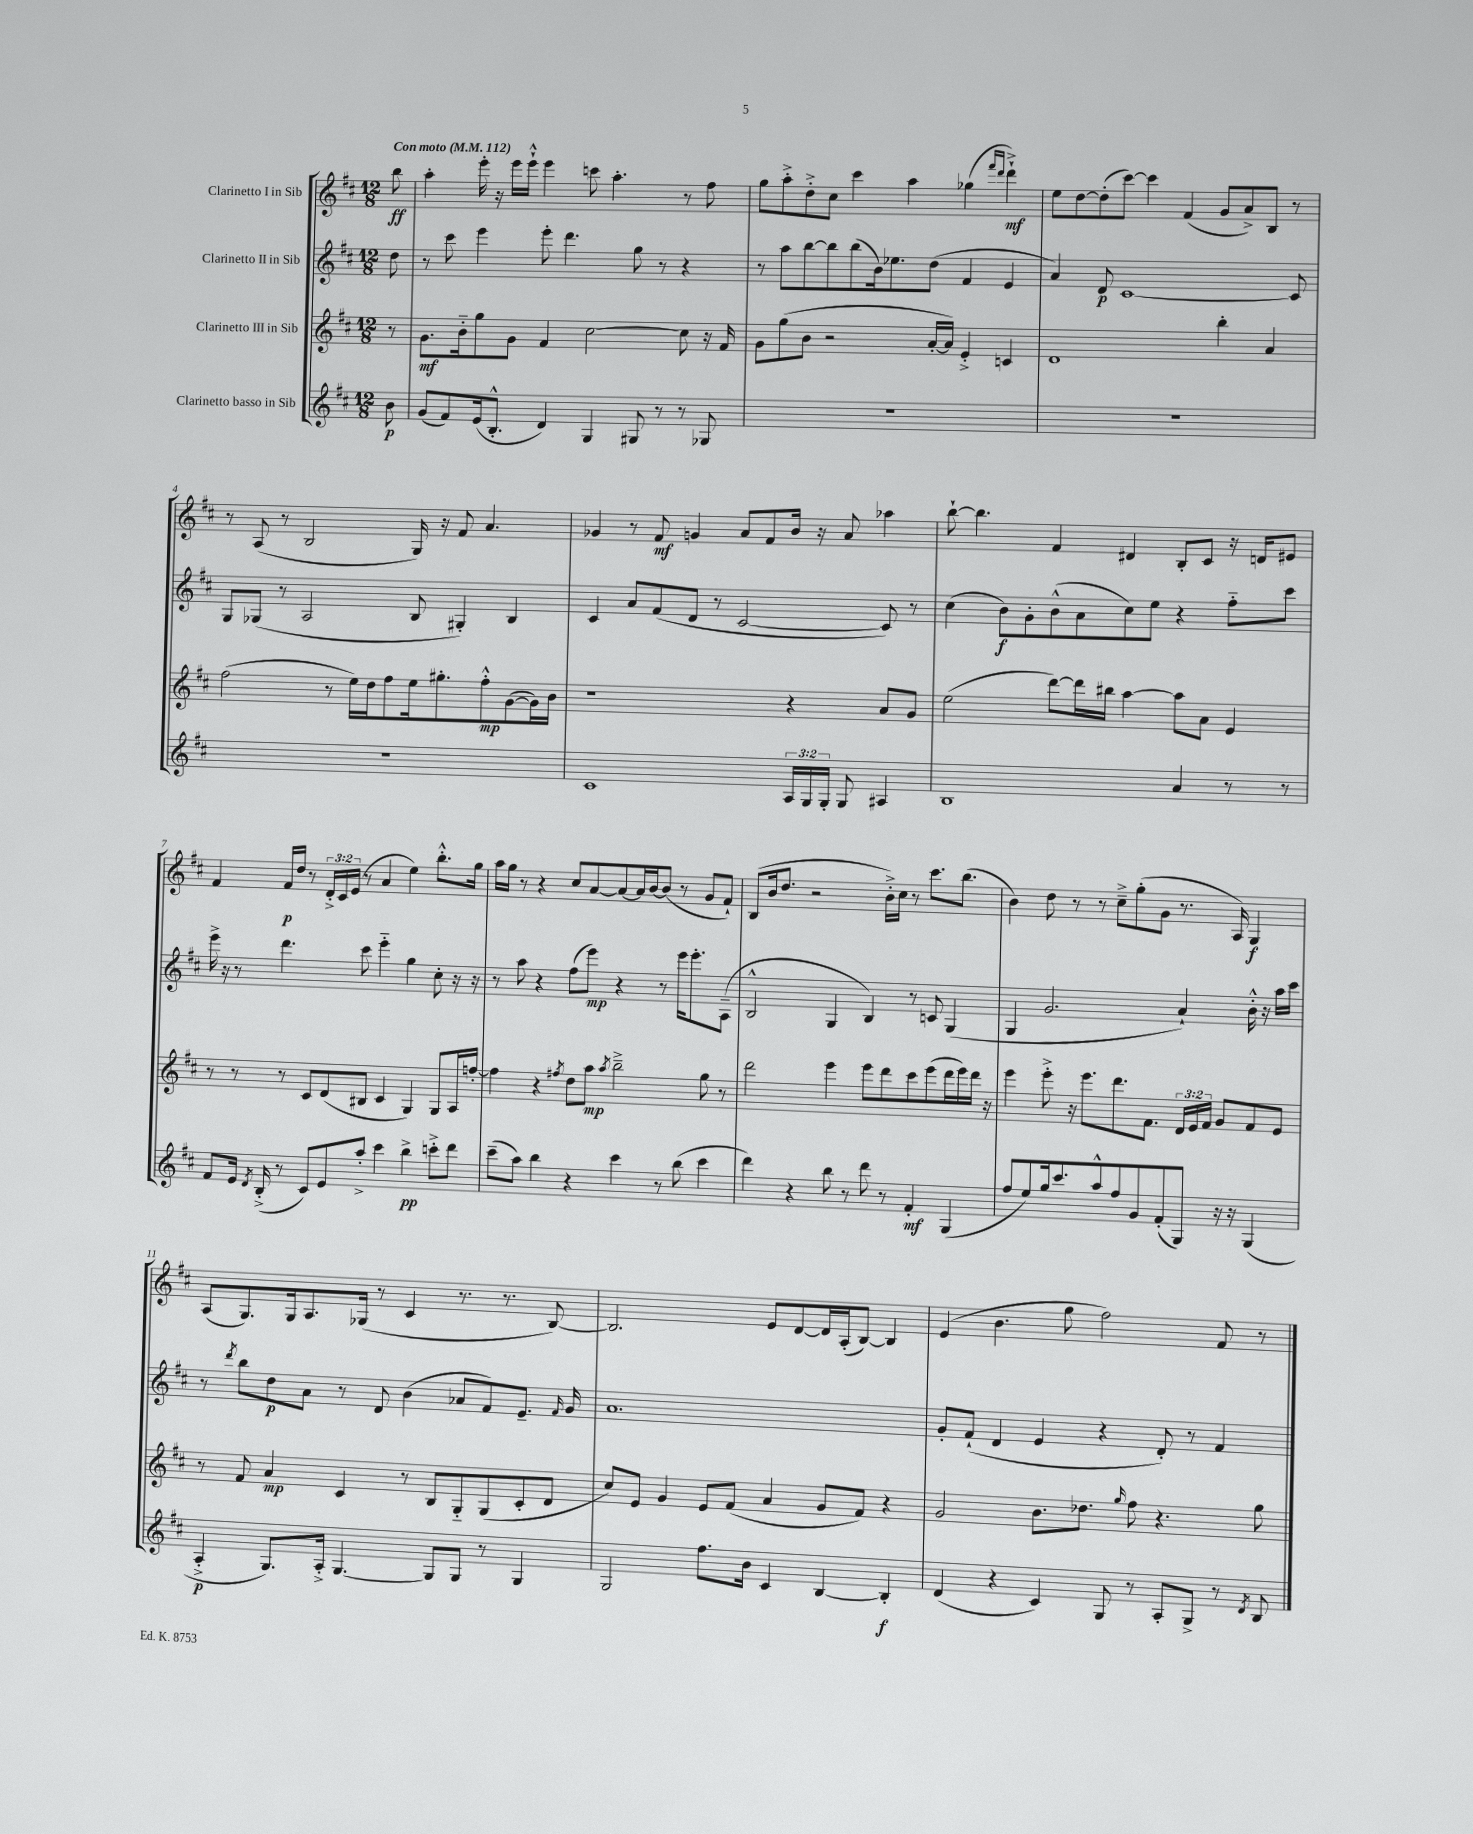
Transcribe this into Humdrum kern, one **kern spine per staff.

**kern	**kern	**kern	**kern
*staff4	*staff3	*staff2	*staff1
*clefG2	*clefG2	*clefG2	*clefG2
*k[f#c#]	*k[f#c#]	*k[f#c#]	*k[f#c#]
*M12/8	*M12/8	*M12/8	*M12/8
*MM112	*MM112	*MM112	*MM112
8b\	8r	8dd\	8bb\
=	=	=	=
(8g/L	8.g\L	8r	4aa'\
8f#/)	.	8ccc#\	.
.	16b'~\k	.	.
(16e/k	8gg\	4eee\	16eee'\
8.B'^^/J	.	.	16r
.	8g\J	.	16eee\LL
.	.	.	16eee`^^\JJ
4d/)	4f#/	8eee'\	4eee\
.	.	4.ddd\	.
4G/	[2cc#\	.	8ccc\
.	.	.	4.aa'\
8G#/	.	8gg\	.
8r	.	8r	.
8r	8cc#\]	4r	8r
8G-/	16r	.	8ff#\
.	16f#/	.	.
=	=	=	=
1.r	8g\L	8r	8gg\L
.	(8gg\	8aa\L	8aa'^\
.	8b\J	[8bb\	8dd'^\
.	2r	8bb\]	8cc#\J
.	.	(8bb\	4ccc#\
.	.	16b\k)	.
.	.	8.ee-\	.
.	.	.	4aa\
.	[16a'/LL	(8dd\J	.
.	16a/]JJ)	.	.
.	4e'^/	4f#/	(4gg-\
.	.	.	16qqfff#/LL
.	.	.	16qqddd/JJ
.	4c/	4e/	4ddd`^\)
=	=	=	=
1.r	1d	4a/)	8ee\L
.	.	.	[8dd\
.	.	8d/	(8dd'\]
.	.	[1c#	[8ccc#\J)
.	.	.	4ccc#\]
.	.	.	(4f#/
.	4bb'\	.	8g/L
.	.	.	8a^/)
.	4a/	.	8B/J
.	.	8c#/]	8r
=	=	=	=
1.r	(2ff#\	8G/L	8r
.	.	(8G-/J	(8A/
.	.	8r	8r
.	.	2A/	2B/
.	8r	.	.
.	16ee\LL)	.	.
.	16dd\J	.	.
.	8ff#\	.	.
.	16ee\k	8B/	16G/)
.	8.gg#'\	.	16r
.	.	4G#'/)	8f#/
.	8ff#'^^\	.	4.a/
.	([8g\	4B/	.
.	16g\]L)	.	.
.	16b\JJ	.	.
=	=	=	=
1c#	1r	4c#/	4g-/
.	.	8a/L	8r
.	.	(8f#/	8f#/
.	.	8d/J	4g/
.	.	8r	.
.	.	[2c#/	8a/L
.	.	.	8f#/
24A/LL	4r	.	16b/Jk
24G/	.	.	.
.	.	.	16r
24G'/JJ	.	.	.
8G/	.	.	8a/
4A#/	8a/L	8c#/])	4aa-\
.	8g/J	8r	.
=	=	=	=
1B	(2ee\	(4cc#\	[8bb`\
.	.	.	4.bb\]
.	.	8b\L)	.
.	.	8g'\	.
.	[8ddd\L)	(8b^^\	4f#/
.	16ddd\]L	8a\	.
.	16bb#\JJ	.	.
.	[4aa\	8cc#\)	4d#/
.	.	8ee\J	.
4a/	8aa\]L	4r	8B'/L
.	8a\J	.	8c#/J
8r	4e/	8ff#'~\L	16r
.	.	.	16d/LK
8r	.	8ccc#\J	8e#/J
=	=	=	=
8f#/L	8r	16eee^\	4f#/
.	.	16r	.
16e/Jk	8r	8r	.
8qd/	.	.	.
(16B'^/	.	.	.
8r	8r	4.ddd\	16f#/LL
.	.	.	16dd/JJ
8c#/L)	8c#/L	.	8r
8e/	(8d/	.	24d'^/LL
.	.	.	24c#/
.	.	.	(24e/JJ
8aa'^/J	8B#/J	8ccc#\	8r
4ccc#\	4c#/	4eee'~\	4a/
4bb^\	4G/)	4gg\	4ee\)
8ccc'^\L	8G/L	8cc#'\	8.bb'^^\L
8ddd\J	16A/L	16r	.
.	[16ff'/JJ	16r	16gg\Jk
=	=	=	=
(8ccc#~\L	4ff\]	8r	16aa\LL
.	.	.	16gg\JJ
8aa\J)	.	8aa\	8r
4bb\	4r	4r	4r
.	8qff#/	.	.
4r	8dd\L	(8ff#\L	8cc#/L
.	8aa\J	8eee\J)	[8a/
.	8qaa/	.	.
4ccc#\	2bb~^\	4r	8a/_
.	.	.	16a/]L
.	.	.	[16b/J
8r	.	8r	(8b/]J
(8bb\	.	16eee\LK	8r
.	.	8.eee'\	.
4ccc#\	8gg\	.	8g/L
.	8r	(8A~\J	8f#`/J)
=	=	=	=
4ddd\)	2ddd\	2B^^/	(8B/L
.	.	.	16b/k
.	.	.	8.dd/J
4r	.	.	.
.	.	.	2r
8bb\	4eee\	4G/	.
8r	.	.	.
8ddd\	8eee\L	4B/)	.
8r	8ddd\	.	16b'^\LL)
.	.	.	16cc#\JJ
4f#'/	8ccc#\	8r	8r
.	(8eee\	8c/	8.ccc#\L
(4G/	16ddd\L	(4G/	.
.	16eee\)	.	(8.bb\J
.	16ddd\JJ	.	.
.	16r	.	.
=	=	=	=
8ff#/L	4eee\	4G/	4b\)
8ee/)	.	.	.
16gg/k	8eee'^\	2.g/	8dd\
8.ccc#/	.	.	.
.	16r	.	8r
.	8.eee\L	.	.
8aa^^/	.	.	8r
8ff#/	8.ddd\	.	8cc#~^\L
8g/	.	.	(8gg'\
.	8.f#\J	.	.
(8f#'/	.	.	8g\J
8G/J)	24d/LL	4a`/)	8.r
.	24e/	.	.
.	24f#/JJ	.	.
16r	8g/L	.	.
16r	.	.	16A/)
(4G/	8f#/	16b'^^\	4G/
.	.	16r	.
.	8e/J	16aa\LL	.
.	.	16ccc#\JJ	.
=	=	=	=
4A'^/	8r	8r	(8A/L
.	.	8qddd/	.
.	8f#/	8bb\L	8.G/)
8.G/L)	4a/	8dd\	.
.	.	.	16G/k
.	.	8a\J	8.A/
16A'^/Jk	.	.	.
[4.G/	4c#/	8r	.
.	.	.	(16G-/Jk
.	.	8d/	8r
.	8r	(4b\	4c#/
8G/]L	8B/L	.	.
8G/J	8G'~/	8a-/L	8.r
8r	(8G/	8f#/)	.
.	.	.	8.r
4G/	8c#'/	8.e~/J	.
.	8d/J	.	[8B/)
.	.	16qqf#/	.
.	.	16g/	.
=	=	=	=
2G/	8cc#/L)	1.a	2.B/]
.	8e/J	.	.
.	4g/	.	.
8.ff#\L	8e/L	.	.
.	(8f#/J	.	.
16b\Jk	.	.	.
4c#/	4a/	.	8e/L
.	.	.	[8d/
[4B/	8g/L	.	16d/]L
.	.	.	(16A'/J
.	8f#/J)	.	[8B/J)
4B'/]	4r	.	4B/]
=	=	=	=
(4d/	2g/	8g'/L	(4e/
.	.	(8f#`/J	.
4r	.	4d/	4.b\
4c#/)	8.b\L	4e/	.
.	.	.	8gg\
.	8.dd-\J	.	.
8G/	.	4r	2ff#\)
.	16qqgg/	.	.
8r	8ff#\	.	.
8A'/L	4.r	8d'/)	.
8G^/J	.	8r	.
8r	.	4f#/	8f#/
8qd/	.	.	.
8B/	8gg\	.	8r
==	==	==	==
*-	*-	*-	*-
